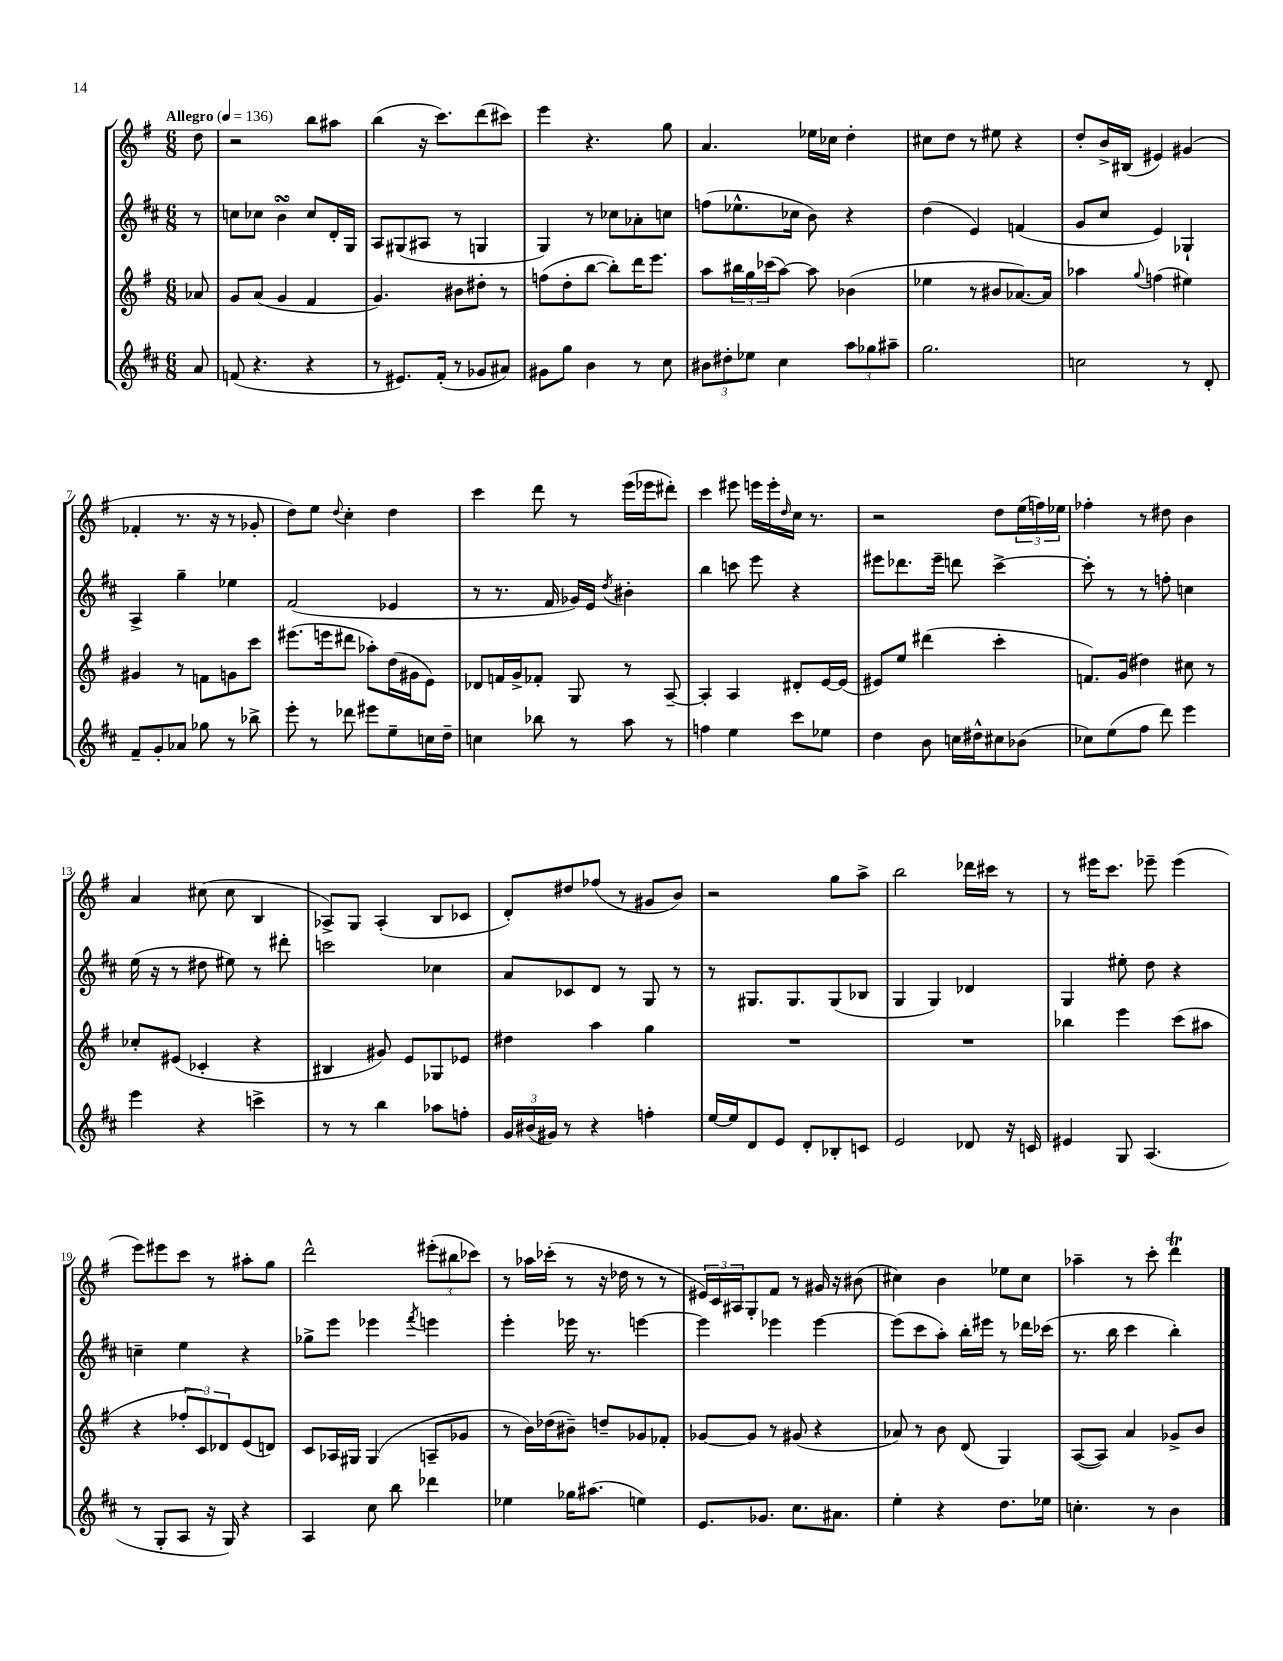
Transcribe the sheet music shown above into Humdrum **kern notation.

**kern	**kern	**kern	**kern
*staff4	*staff3	*staff2	*staff1
*clefG2	*clefG2	*clefG2	*clefG2
*k[f#c#]	*k[f#]	*k[f#c#]	*k[f#]
*M6/8	*M6/8	*M6/8	*M6/8
*MM136	*MM136	*MM136	*MM136
8a	8a-	8r	8dd
=	=	=	=
(8f	8g	8cc	2r
4.r	(8a	8cc-	.
.	4g	4b	.
4r	4f#	8cc-	8bb
.	.	16d'	8aa#
.	.	16G	.
=	=	=	=
8r	4.g)	8A	(4bb
8.e#)	.	(8G#	.
.	.	8A#	16r
(16f#'	.	.	8.ccc)
8r	8b#	8r	.
8g-	8dd#'	4G	(8ddd
8a#)	8r	.	8ccc#)
=	=	=	=
8g#	(8ff	4G)	4eee
8gg	8dd'	.	.
4b	[8bb	8r	4.r
.	8bb'])	8cc-	.
8r	16ddd	8a-'	.
.	8.eee	.	.
8cc#	.	8cc	8gg
=	=	=	=
12b#	8aa	(8ff	4.a
12dd#'	.	.	.
.	24bb#	8.ee-^^	.
12ee-	24gg	.	.
.	(24ccc-	.	.
4cc#	[8aa)	.	.
.	.	16cc-	.
.	8aa]	8b)	16ee-
.	.	.	16cc-
12aa	(4b-	4r	4dd'
12gg-	.	.	.
12aa#~	.	.	.
=	=	=	=
2.gg	4ee-	(4dd	8cc#
.	.	.	8dd
.	8r	4e)	8r
.	8b#	.	8ee#
.	[8.a-)	(4f	4r
.	16a-]	.	.
=	=	=	=
2cc	4aa-	8g	8dd'
.	.	8cc#	16b^
.	.	.	(16B#
.	8qqgg	.	.
.	(4ff	4e)	4e#)
8r	4ee#)	4G-`	(4g#
8d'	.	.	.
=	=	=	=
8f#~	4g#	4A^	4f-'
8g'	.	.	.
8a-	8r	4gg~	8.r
8gg-	8f	.	.
.	.	.	16r
8r	8g	4ee-	8r
8bb-^	8ccc	.	8g-'
=	=	=	=
8eee'	(8.eee#	(2f#	8dd)
8r	.	.	8ee
.	16eee	.	.
.	.	.	8qqdd
8ddd-	8ddd#	.	4cc'
8eee#	8aa-')	.	.
8ee~	(16dd	4e-	4dd
.	16g#	.	.
16cc	8e)	.	.
16dd~	.	.	.
=	=	=	=
4cc	8d-	8r	4ccc
.	16f	8.r	.
.	16g^	.	.
8bb-	8f-'	.	8ddd
.	.	16f#	.
8r	8G	16g-)	8r
.	.	16e	.
.	.	8qdd	.
8aa	8r	4b#'	(16eee
.	.	.	16eee-
8r	[8A~	.	8ddd#')
=	=	=	=
4ff	4A']	4bb	4ccc
4ee	4A	8ccc	8eee#
.	.	8eee	16eee
.	.	.	16eee'
.	.	.	16qqdd
8ccc#	8d#'	4r	16cc
.	.	.	8.r
8ee-	[16e	.	.
.	(16e]	.	.
=	=	=	=
4dd	8e#)	8eee#	2r
.	8ee	8.ddd-	.
8b	(4ddd#	.	.
.	.	16eee#~	.
16cc	.	8ddd	.
16dd#^^	.	.	.
8cc#	4ccc'	[4ccc#^	8dd
(8b-	.	.	(24ee
.	.	.	24ff)
.	.	.	24ee-
=	=	=	=
8cc-)	8.f)	8ccc#']	4ff-'
(8ee	.	8r	.
.	(16g	.	.
8ff#	4dd#)	8r	8r
8ddd)	.	8ff'	8dd#
4eee	8cc#	4cc	4b
.	8r	.	.
=	=	=	=
4eee	8cc-'	(16ee	4a
.	.	16r	.
.	(8e#	8r	.
4r	4c-'	8dd#	(8cc#
.	.	8ee#)	8cc#
4ccc^	4r	8r	4B
.	.	8ddd#'	.
=	=	=	=
8r	4B#	2ccc	8A-^)
8r	.	.	8G
4bb	8g#)	.	(4A-'
.	8e	.	.
8aa-	8G-	4cc-	8B
8ff'	8e-	.	8c-
=	=	=	=
24g	4dd#	8a	8d')
(24b#	.	.	.
24g#)	.	.	.
8r	.	8c-	8dd#
4r	4aa	8d	(8ff-
.	.	8r	8r
4ff'	4gg	8G	8g#
.	.	8r	8b)
=	=	=	=
[16ee	2.r	8r	2r
16ee]	.	.	.
8d	.	8.G#	.
8e	.	.	.
.	.	8.G#	.
8d'	.	.	.
8B-'	.	(8G#	8gg
8c	.	8B-	8aa^
=	=	=	=
2e	2.r	4G	2bb
.	.	4G)	.
8d-	.	4d-	16ddd-
.	.	.	16ccc#
16r	.	.	8r
16c	.	.	.
=	=	=	=
4e#	4bb-	4G	8r
.	.	.	16eee#
.	.	.	8.ccc
8G	4eee	8ee#'	.
(4.A	.	8dd	8eee-~
.	(8ccc	4r	(4eee-
.	8aa#	.	.
=	=	=	=
8r	4r	4cc~	8eee)
8G'	.	.	8eee#
8A	12ff-'	4ee	8ccc
.	12c)	.	.
16r	.	.	8r
.	12d-	.	.
16G)	.	.	.
4r	(8e	4r	8aa#'
.	8d)	.	8gg
=	=	=	=
4A	8c	8gg-^	2ddd^^
.	16A-	8eee	.
.	16G#	.	.
8cc#	(4G#	4eee-	.
8bb	.	.	.
.	.	8qfff#	.
4ddd-	8A~	4eee	(12eee#'
.	.	.	12bb#
.	8g-	.	.
.	.	.	12ccc-)
=	=	=	=
4ee-	8r	4eee'	8r
.	16b)	.	16aa-
.	(16dd-	.	(16ccc-'
16gg-	8b#~)	16eee-	8r
(8.aa#	.	8.r	.
.	8dd~	.	16r
.	.	.	16dd-
4ee)	8g-	[4eee	8r
.	8f-'	.	8r
=	=	=	=
8.e	[8g-	4eee]	24e#)
.	.	.	24c
.	.	.	24A#
.	8g-]	.	8G'
8.g-	.	.	.
.	8r	4eee-	8f#
8.cc#	(8g#	.	8r
.	4r	[4eee-	16g#
8.a#	.	.	16r
.	.	.	(8b#
=	=	=	=
4ee'	8a-)	(8eee-]	4cc#)
.	8r	8ccc#	.
4r	8b	8aa')	4b
.	(8d	16bb'	.
.	.	16eee#	.
8.dd	4G)	8r	8ee-
.	.	16ddd-	8cc#
16ee-	.	(16ccc-	.
=	=	=	=
4.cc'	([8A	8.r	4aa-~
.	8A])	.	.
.	.	16bb	.
.	4a	4ccc#	8r
8r	.	.	8ccc'
4b	8g-^	4bb')	4ddd
.	8b	.	.
==	==	==	==
*-	*-	*-	*-
